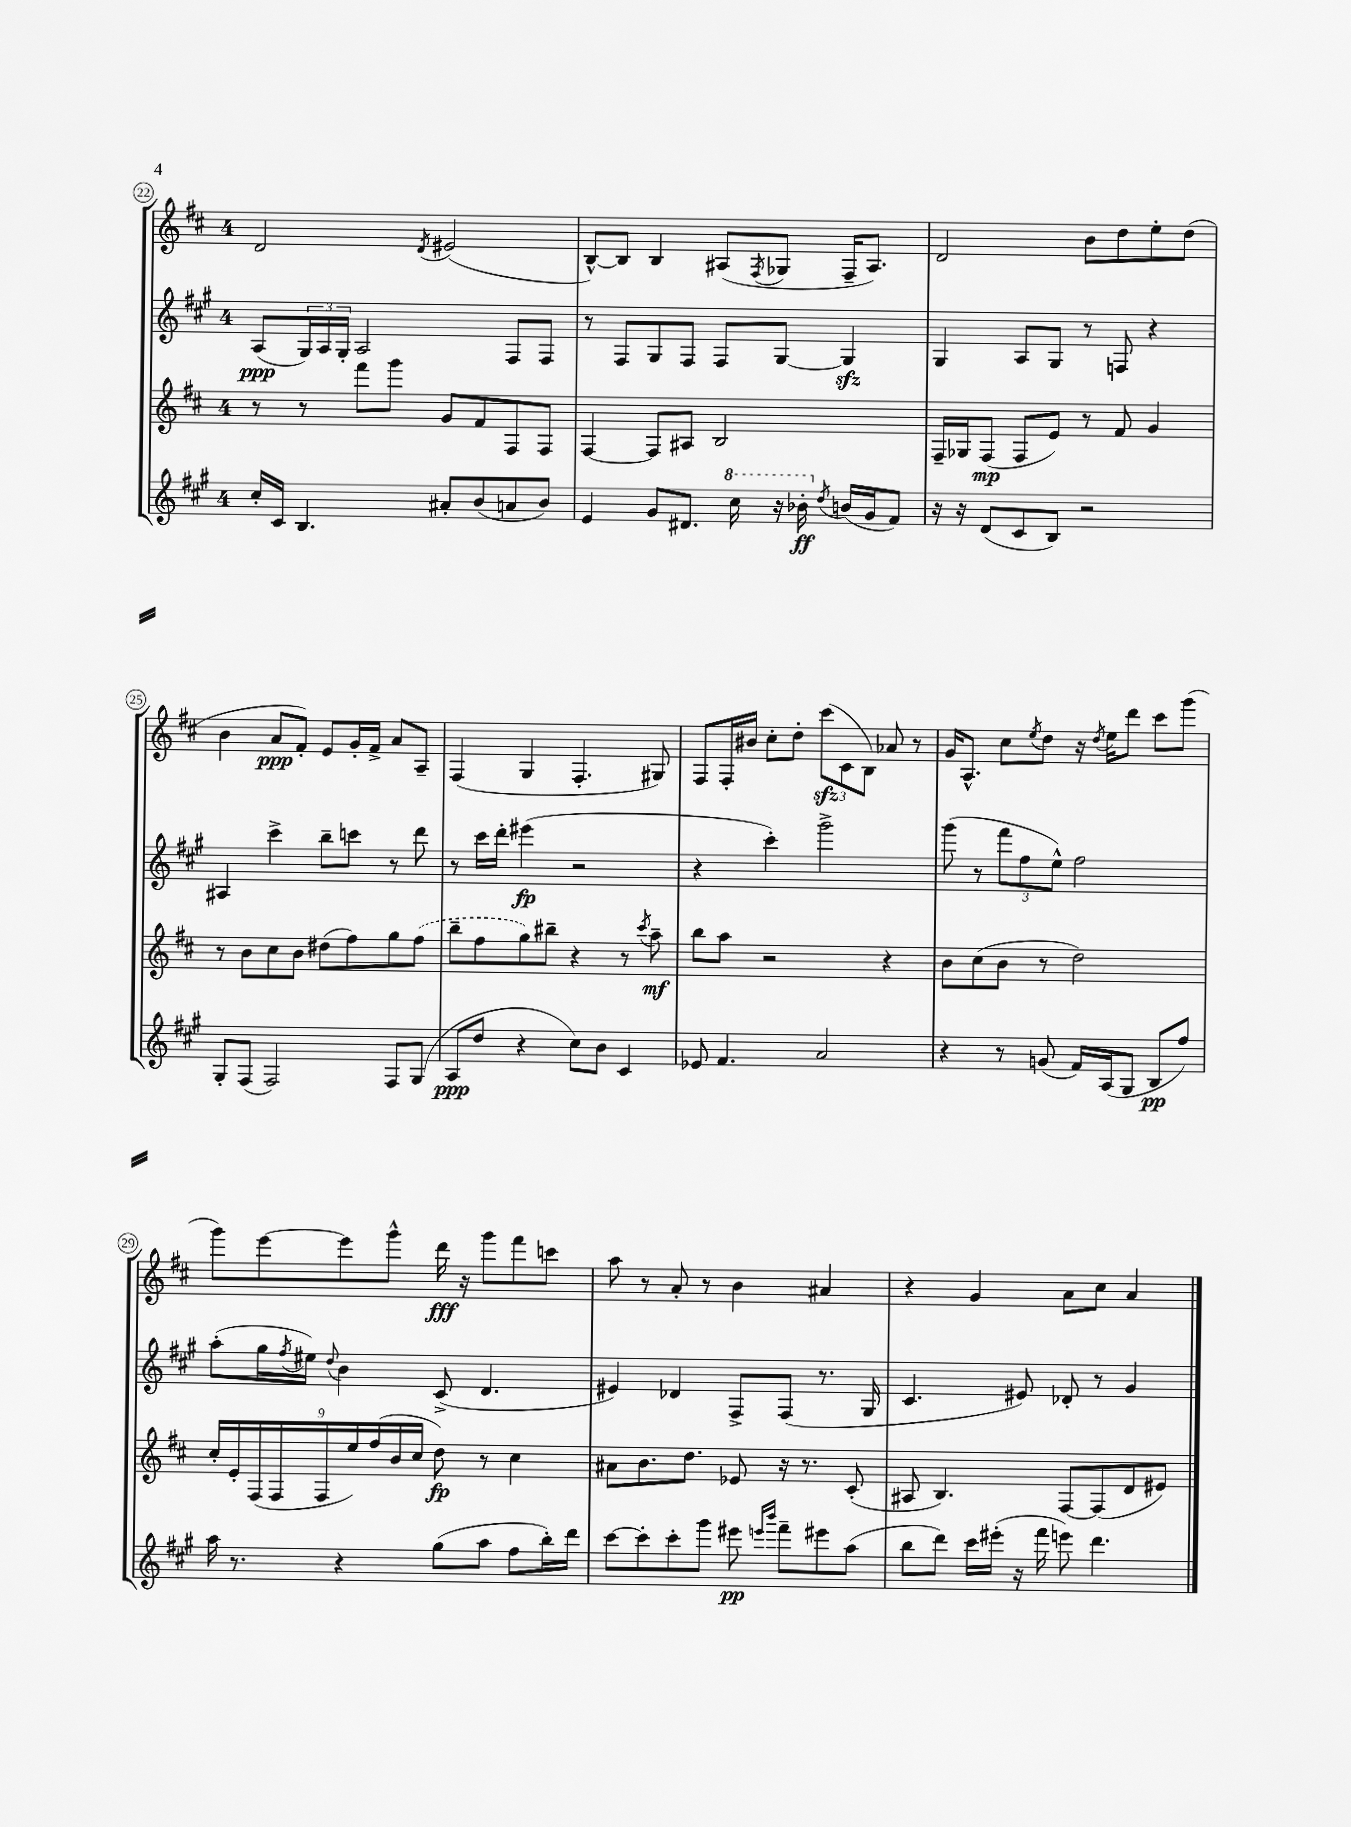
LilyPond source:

<<
\new StaffGroup <<
\new Staff = "s0" {
    \clef treble \key d \major \once \override Staff.TimeSignature.style = #'single-digit \time 4/4
    d'2 \acciaccatura { d'8 } eis'2( |
    b8~-^) b8 b4 ais8( \acciaccatura { fis8 } ges8 fis16-- ais8.) |
    d'2 b'8 d''8 e''8-. d''8( |
    b'4 a'8\ppp fis'8-.) e'8 g'16-. fis'16-> a'8 a8-- |
    fis4( g4 fis4.-. gis8) |
    fis8 fis16-. bis'16 cis''8-. d''8-. \tuplet 3/2 { cis'''8\sfz( cis'8 b8) } aes'8 r8 |
    g'16 a8.-^ cis''8 \acciaccatura { e''8 } d''8 r16 \acciaccatura { d''8 } e''16 d'''8 cis'''8 g'''8( |
    g'''8) e'''8~ e'''8 g'''8-^ d'''16\fff r16 g'''8 fis'''8 c'''8 |
    a''8 r8 a'8-. r8 b'4 ais'4 |
    r4 g'4 a'8 cis''8 a'4 \bar "|." |
}
\new Staff = "s1" {
    \clef treble \key a \major \once \override Staff.TimeSignature.style = #'single-digit \time 4/4
    a8\ppp( \tuplet 3/2 { gis16) a16 gis16-. } a2 fis8 fis8 |
    r8 fis8 gis8 fis8 fis8 gis8~ gis4\sfz |
    gis4 a8 gis8 r8 f8 r4 |
    ais4 cis'''4-> b''8-- c'''8 r8 d'''8 |
    r8 cis'''16 d'''16-. eis'''4\fp( r2 |
    r4 cis'''4-.) gis'''2-> |
    gis'''8( r8 \tuplet 3/2 { fis'''8 fis''8 e''8-^) } fis''2 |
    a''8-.( gis''16 \acciaccatura { fis''8 } eis''16) \appoggiatura { d''8 } b'4 cis'8->( d'4. |
    eis'4) des'4 fis8-> fis8( r8. gis16 |
    cis'4. eis'8) des'8-. r8 gis'4 \bar "|." |
}
\new Staff = "s2" {
    \clef treble \key d \major \once \override Staff.TimeSignature.style = #'single-digit \time 4/4
    r8 r8 fis'''8 g'''8 g'8 fis'8 fis8 fis8 |
    fis4~ fis8 ais8 b2 |
    fis16-- ges16 fis8\mp( fis8 e'8) r8 fis'8 g'4 |
    r8 b'8 cis''8 b'8 dis''8( fis''8) g''8 \once \slurDashed fis''8( |
    b''8-- fis''8 g''8) bis''8-- r4 r8 \acciaccatura { cis'''8 } a''8--\mf |
    b''8 a''8 r2 r4 |
    b'8 cis''8( b'8 r8 d''2) |
    \tuplet 9/8 { cis''16-. e'16-. fis16( fis16 fis16 e''16) fis''16( b'16 cis''16 } d''8\fp) r8 cis''4 |
    ais'8 b'8. d''8. ees'8 r16 r8. cis'8-.( |
    ais8 b4.) fis8~ fis8( d'8 eis'8) \bar "|." |
}
\new Staff = "s3" {
    \clef treble \key a \major \once \override Staff.TimeSignature.style = #'single-digit \time 4/4
    cis''16-. cis'16 b4. ais'8-. b'8( a'8 b'8) |
    e'4 gis'8 dis'8. \ottava #1 cis'''16 r16 bes''16-.\ff \ottava #0 \acciaccatura { d''8 } b'!16( gis'16 fis'8) |
    r16 r16 d'8( cis'8 b8) r2 |
    gis8-. fis8( fis2) fis8 gis8( |
    a8\ppp d''8 r4 cis''8) b'8 cis'4 |
    ees'8 fis'4. a'2 |
    r4 r8 g'8( fis'16) a16( gis8 b8\pp fis''8) |
    a''16 r8. r4 gis''8( a''8 fis''8 b''16-.) d'''16 |
    cis'''8~ cis'''8-. cis'''8-. gis'''8 eis'''8\pp \grace { e'''16 b'''16 } fis'''8-- eis'''8 a''8( |
    b''8 d'''8) cis'''16 eis'''16-.( r16 fis'''16 e'''8) d'''4. \bar "|." |
}
>>
>>
\layout { \context { \Score currentBarNumber = #22 \override BarNumber.stencil = #(make-stencil-circler 0.1 0.3 ly:text-interface::print) } }
